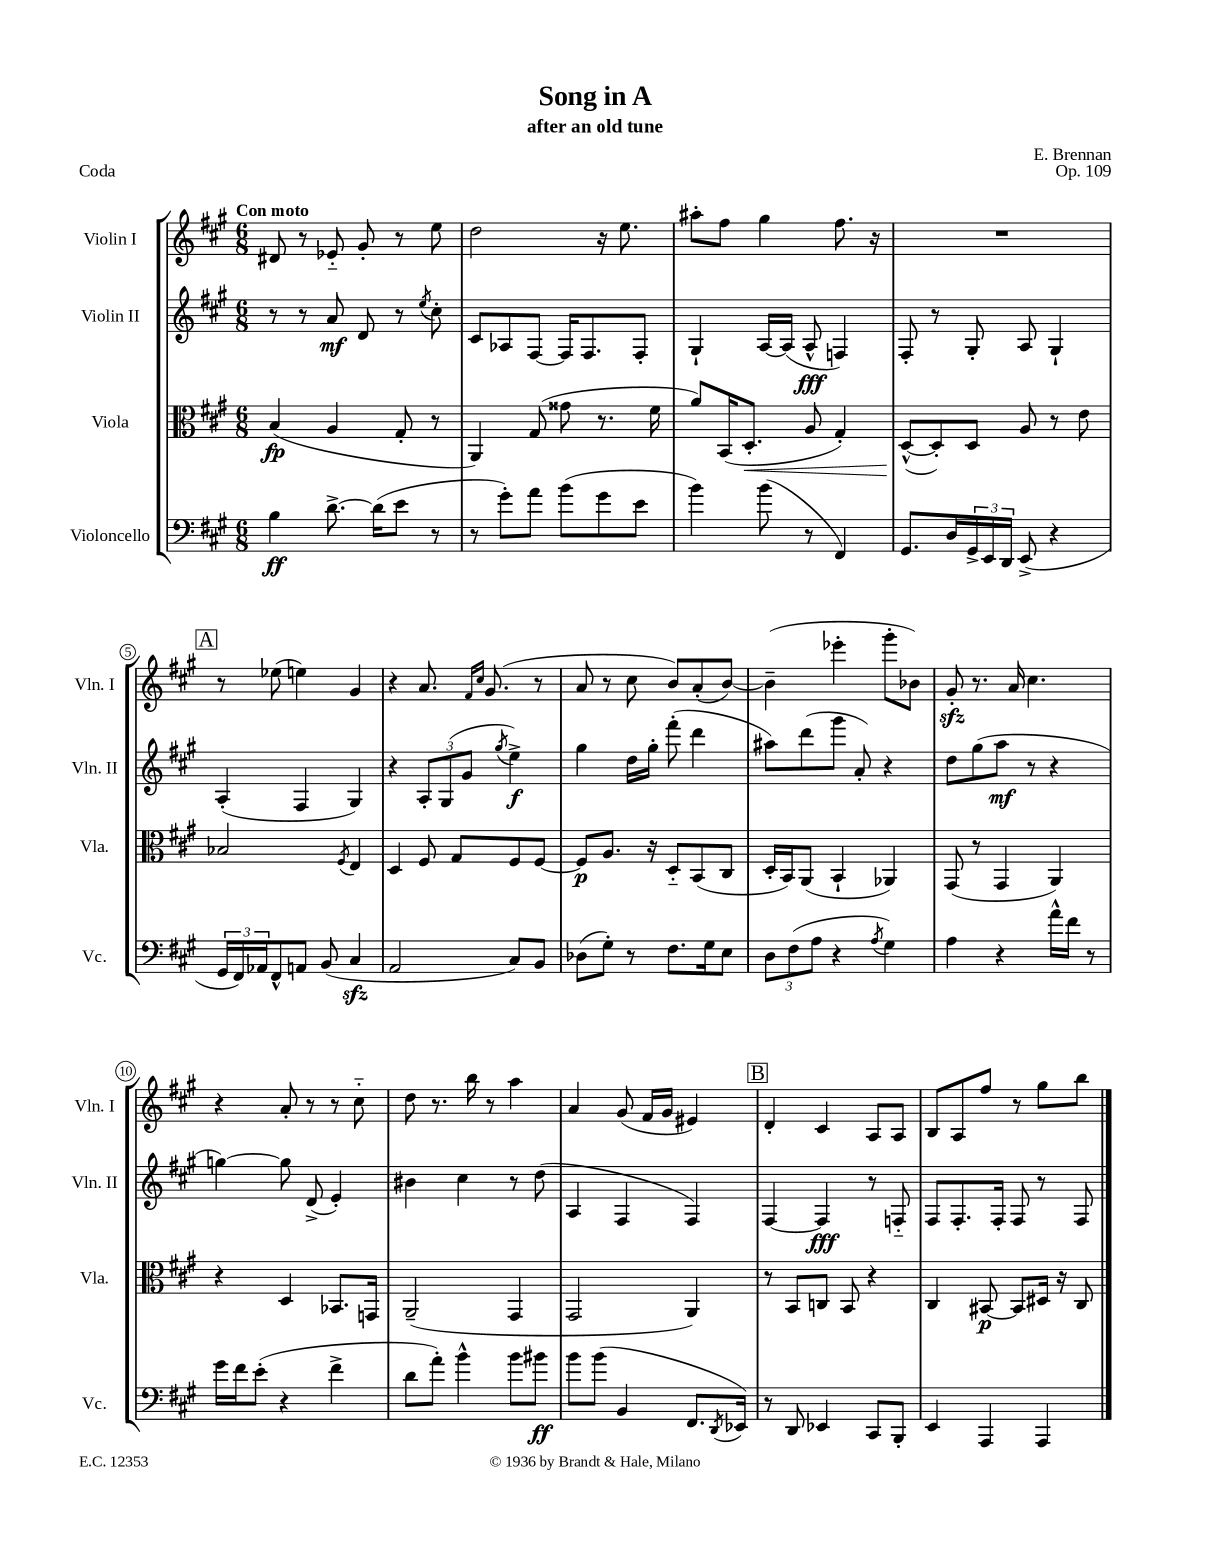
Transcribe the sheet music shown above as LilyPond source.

\header { title = "Song in A" composer = "E. Brennan" subtitle = "after an old tune" opus = "Op. 109" piece = "Coda" }
<<
\new StaffGroup <<
\new Staff = "s0" \with { instrumentName = "Violin I" shortInstrumentName = "Vln. I" } {
    \clef treble \key a \major \numericTimeSignature \time 6/8 \tempo "Con moto"
    dis'8 r8 ees'8-_ gis'8-. r8 e''8 |
    d''2 r16 e''8. |
    ais''8-. fis''8 gis''4 fis''8. r16 |
    R2. |
    \mark \markup { \box "A" } r8 ees''8( e''4) gis'4 |
    r4 a'8. \grace { fis'16 cis''16 } gis'8.( r8 |
    a'8 r8 cis''8 b'8) a'8-.( b'8~) |
    b'4--( ees'''4-. gis'''8-. bes'8) |
    gis'8-.\sfz r8. a'16 cis''4. |
    r4 a'8-. r8 r8 cis''8-_ |
    d''8 r8. b''16 r8 a''4 |
    a'4 gis'8( fis'16 gis'16 eis'4) |
    \mark \markup { \box "B" } d'4-. cis'4 a8 a8 |
    b8 a8 fis''8 r8 gis''8 b''8 \bar "|." |
}
\new Staff = "s1" \with { instrumentName = "Violin II" shortInstrumentName = "Vln. II" } {
    \clef treble \key a \major \numericTimeSignature \time 6/8
    r8 r8 a'8\mf d'8 r8 \acciaccatura { e''8 } cis''8-. |
    cis'8 aes8 fis8~ fis16 fis8. fis8-. |
    gis4-! a16~ a16( a8-^\fff f4) |
    fis8-. r8 gis8-. a8 gis4-! |
    \mark \markup { \box "A" } a4-.( fis4 gis4) |
    r4 \tuplet 3/2 { a8-. gis8( gis'8 } \acciaccatura { gis''8 } e''4->\f) |
    gis''4 d''16 gis''16-. fis'''8-.( d'''4 |
    ais''8) d'''8( gis'''8 a'8-.) r4 |
    d''8 gis''8( a''8\mf r8 r4 |
    g''4~) g''8 d'8->( e'4-.) |
    bis'4 cis''4 r8 d''8( |
    a4 fis4 fis4) |
    \mark \markup { \box "B" } fis4~ fis4\fff r8 f8-_ |
    fis8 fis8.-. fis16-. fis8 r8 fis8 \bar "|." |
}
\new Staff = "s2" \with { instrumentName = "Viola" shortInstrumentName = "Vla." } {
    \clef alto \key a \major \numericTimeSignature \time 6/8
    b4\fp( a4 gis8-. r8 |
    a,4) gis8( gisis'8 r8. fis'16 |
    a'8) b,16( d8.-.\< a8 gis4-.) |
    d8~-^\!( d8-.) d8 a8 r8 e'8 |
    \mark \markup { \box "A" } bes2 \acciaccatura { fis8 } e4 |
    d4 fis8 gis8 fis8 fis8~ |
    fis8\p a8. r16 d8-_ b,8( cis8 |
    d16-. b,16) a,8( b,4-! aes,4) |
    gis,8( r8 gis,4 a,4) |
    r4 d4 bes,8. g,16 |
    a,2--( gis,4 |
    gis,2 a,4) |
    \mark \markup { \box "B" } r8 b,8 c8 b,8 r4 |
    cis4 bis,8~\p bis,8 dis16 r16 cis8 \bar "|." |
}
\new Staff = "s3" \with { instrumentName = "Violoncello" shortInstrumentName = "Vc." } {
    \clef bass \key a \major \numericTimeSignature \time 6/8
    b4\ff d'8.~-> d'16( e'8 r8 |
    r8 gis'8-.) a'8 b'8( gis'8 e'8 |
    b'4) b'8( r8 fis,4) |
    gis,8. d16 \tuplet 3/2 { gis,16-> e,16 d,16 } e,8->( r4 |
    \mark \markup { \box "A" } \tuplet 3/2 { gis,16 fis,16) aes,16 } fis,8-^ a,8 b,8( cis4\sfz |
    a,2 cis8) b,8 |
    des8( gis8-.) r8 fis8. gis16 e8 |
    \tuplet 3/2 { d8 fis8( a8 } r4 \acciaccatura { a8 } gis4) |
    a4 r4 a'16-^ fis'16 r8 |
    gis'16 fis'16 e'8-.( r4 fis'4-> |
    d'8 a'8-.) b'4-^ b'8 bis'8\ff |
    b'8 b'8( b,4 fis,8. \acciaccatura { d,8 } ees,16) |
    \mark \markup { \box "B" } r8 d,8 ees,4 cis,8 b,,8-. |
    e,4 a,,4 a,,4 \bar "|." |
}
>>
>>
\layout { \context { \Score \override BarNumber.stencil = #(make-stencil-circler 0.1 0.3 ly:text-interface::print) } }
